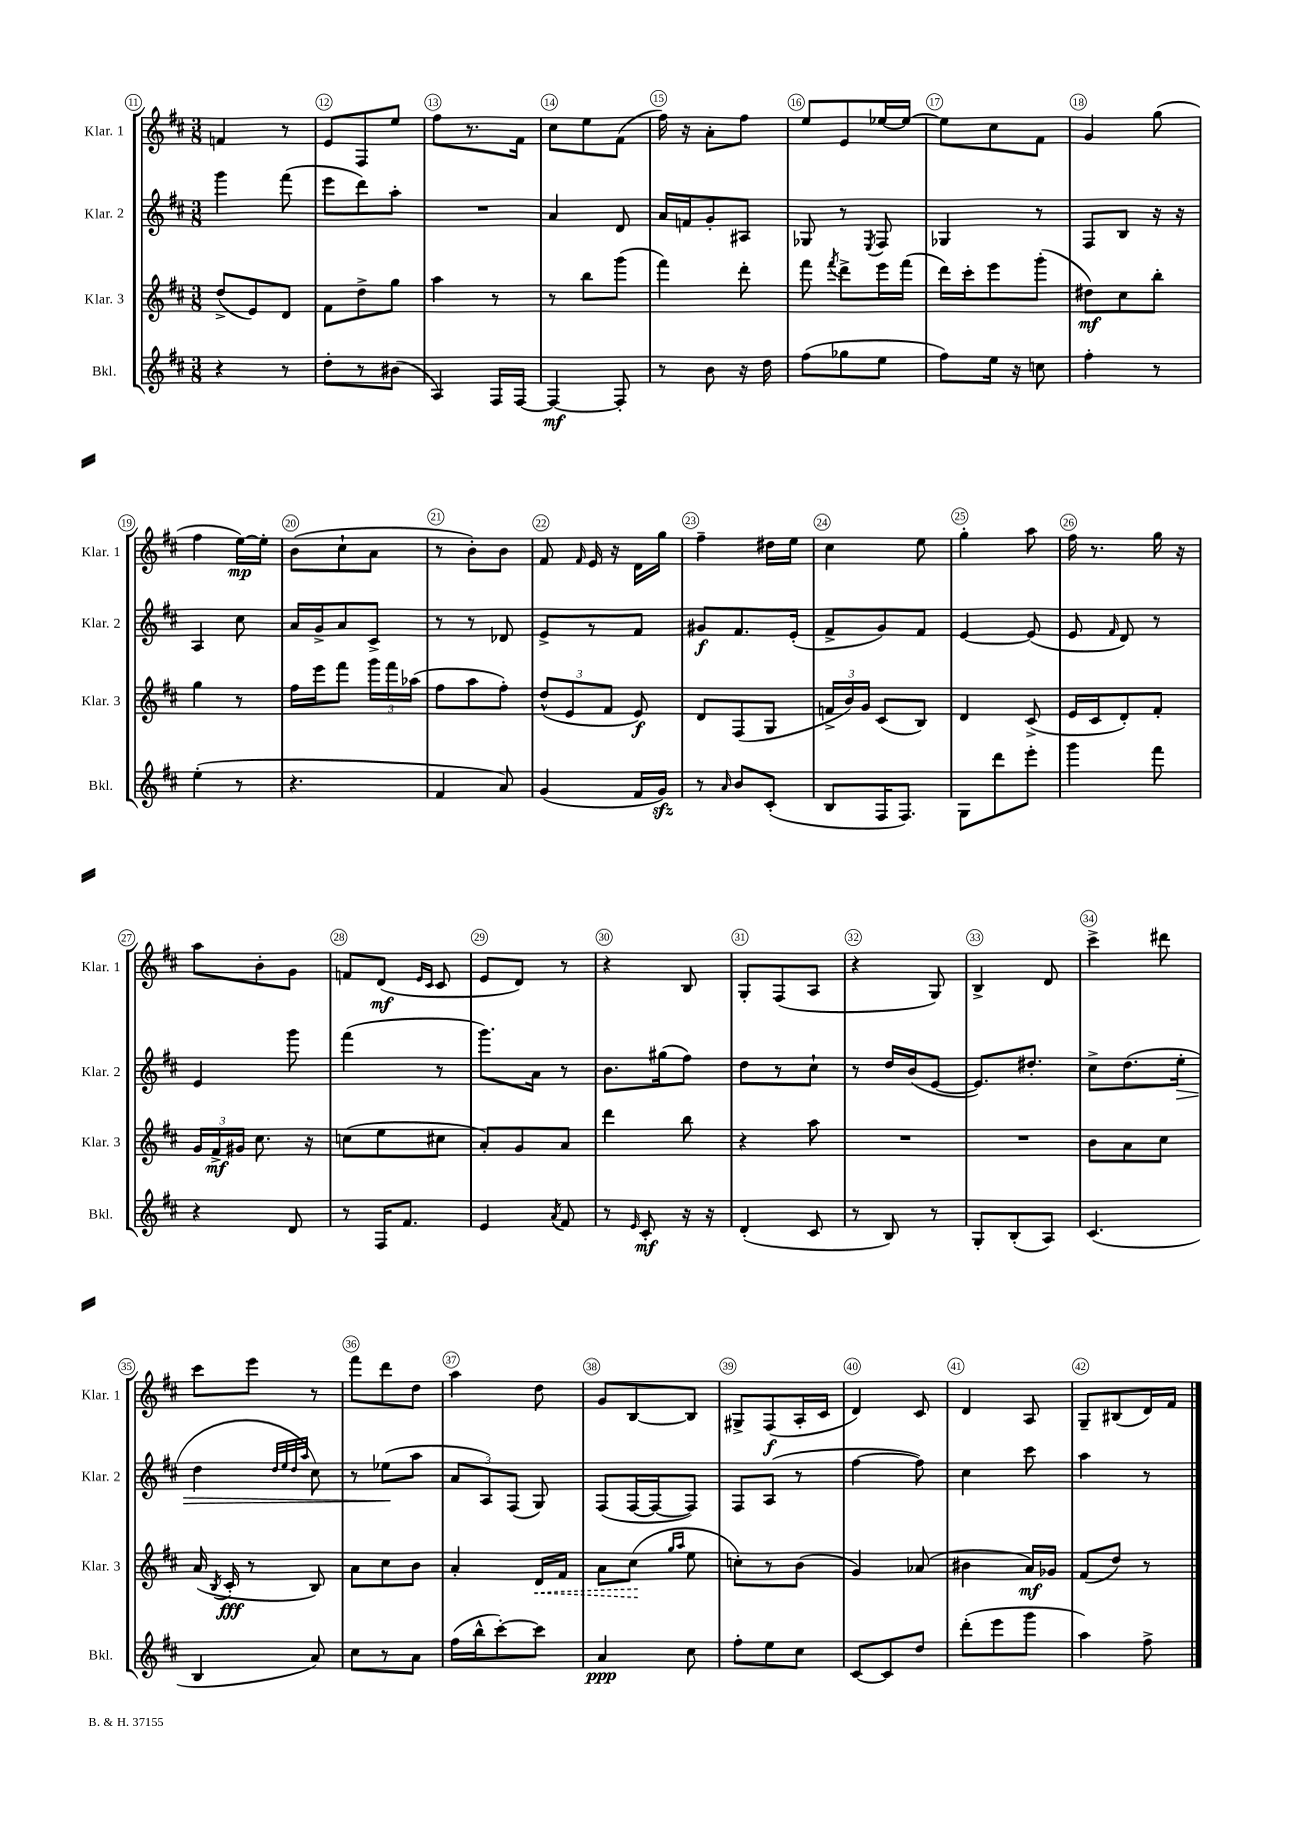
<<
\new StaffGroup <<
\new Staff = "s0" \with { instrumentName = "Klar. 1" shortInstrumentName = "Klar. 1" } {
    \clef treble \key d \major \numericTimeSignature \time 3/8
    \autoBeamOff f'4 r8 |
    e'8[ fis8 e''8] |
    fis''8[ r8. fis'16] |
    cis''8[ e''8 fis'8]( |
    fis''16) r16 a'8[-. fis''8] |
    e''8[ e'8 ees''16~ ees''16]~ |
    ees''8[ cis''8 fis'8] |
    g'4 g''8( |
    fis''4 e''16[~\mp) e''16]-. |
    b'8[( cis''8-! a'8] |
    r8 b'8[-.) b'8] |
    fis'8 \grace { fis'16 } e'16 r16 d'16[ g''16] |
    fis''4-- dis''16[ e''16] |
    cis''4 e''8 |
    g''4-. a''8 |
    fis''16 r8. g''16 r16 |
    a''8[ b'8-. g'8] |
    f'8[ d'8]\mf( \grace { e'16[ cis'16] } cis'8 |
    e'8[ d'8]) r8 |
    r4 b8 |
    g8[-. fis8( a8] |
    r4 g8) |
    b4-> d'8 |
    cis'''4-> dis'''8 |
    cis'''8[ e'''8] r8 |
    fis'''8[ d'''8 d''8] |
    a''4 d''8 |
    g'8[ b8~ b8] |
    gis8[-> fis8\f( a16-. cis'16] |
    d'4) cis'8 |
    d'4 a8 |
    g8[-- bis8( d'16) fis'16] \bar "|." |
}
\new Staff = "s1" \with { instrumentName = "Klar. 2" shortInstrumentName = "Klar. 2" } {
    \clef treble \key d \major \numericTimeSignature \time 3/8
    \autoBeamOff g'''4 fis'''8( |
    e'''8[ d'''8) a''8]-. |
    R4. |
    a'4 d'8 |
    a'16[ f'16 g'8-. ais8] |
    ges8 r8 \acciaccatura { e8 } fis8 |
    ges4 r8 |
    fis8[ b8] r16 r16 |
    a4 cis''8 |
    a'16[ g'16-> a'8 cis'8]-> |
    r8 r8 des'8 |
    e'8[-> r8 fis'8] |
    gis'8[\f fis'8. e'16]-.( |
    fis'8[-> g'8) fis'8] |
    e'4~ e'8( |
    e'8 \grace { fis'16 } d'8) r8 |
    e'4 g'''8 |
    fis'''4( r8 |
    g'''8.[) a'16] r8 |
    b'8.[ gis''16( fis''8]) |
    d''8[ r8 cis''8]-! |
    r8 d''16[ b'16( e'8]~ |
    e'8.[) dis''8.]-. |
    cis''8[-> d''8.( e''16]-.\> |
    d''4 \grace { d''32[ e''32 d''32 a''32] } cis''8) |
    r8 ees''8[\!( a''8] |
    \tuplet 3/2 { a'8[ a8) fis8]( } g8) |
    fis8[( fis16~ fis16~ fis8]) |
    fis8[ a8]( r8 |
    fis''4~ fis''8) |
    cis''4 cis'''8 |
    a''4 r8 \bar "|." |
}
\new Staff = "s2" \with { instrumentName = "Klar. 3" shortInstrumentName = "Klar. 3" } {
    \clef treble \key d \major \numericTimeSignature \time 3/8
    \autoBeamOff d''8[->( e'8) d'8] |
    fis'8[ d''8-> g''8] |
    a''4 r8 |
    r8 b''8[ g'''8]( |
    fis'''4) d'''8-. |
    fis'''8 \acciaccatura { fis'''8 } d'''8[-> e'''16 fis'''16]( |
    d'''16[) cis'''16-. e'''8 g'''8]-.( |
    dis''8[\mf) cis''8 b''8]-. |
    g''4 r8 |
    fis''16[ e'''16 fis'''8] \tuplet 3/2 { g'''16[ fis'''16 aes''16]( } |
    fis''8[ a''8 fis''8]-.) |
    \tuplet 3/2 { d''8[-^( e'8 fis'8] } e'8\f) |
    d'8[ fis8( g8] |
    \tuplet 3/2 { f'16[-> b'16) g'16] } cis'8[( b8]) |
    d'4 cis'8->( |
    e'16[ cis'16 d'8-.) fis'8]-. |
    \tuplet 3/2 { g'16[ fis'16->\mf gis'16] } cis''8. r16 |
    c''8[( e''8 cis''8] |
    a'8[-.) g'8 a'8] |
    d'''4 b''8 |
    r4 a''8 |
    R4. |
    R4. |
    b'8[ a'8 cis''8] |
    a'16( \acciaccatura { b8 } cis'16-.\fff r8 b8) |
    a'8[ cis''8 b'8] |
    a'4-. \once \override Hairpin.style = #'dashed-line d'16[\< fis'16] |
    a'8[ cis''8]\!( \grace { g''16[ a''16] } e''8 |
    c''8[-.) r8 b'8]( |
    g'4) aes'8( |
    bis'4 a'16[\mf) ges'16] |
    fis'8[( d''8]) r8 \bar "|." |
}
\new Staff = "s3" \with { instrumentName = "Bkl." shortInstrumentName = "Bkl." } {
    \clef treble \key d \major \numericTimeSignature \time 3/8
    \autoBeamOff r4 r8 |
    d''8[-. r8 bis'8]( |
    a4) fis16[ fis16]~ |
    fis4~\mf fis8-. |
    r8 b'8 r16 d''16 |
    fis''8[( ges''8 e''8] |
    fis''8[) e''16] r16 c''8 |
    fis''4-. r8 |
    e''4-.( r8 |
    r4. |
    fis'4 a'8) |
    g'4( fis'16[ g'16]\sfz) |
    r8 \grace { a'16 } b'8[ cis'8]-.( |
    b8[ fis16 fis8.]) |
    g8[ d'''8 e'''8]-. |
    g'''4 fis'''8 |
    r4 d'8 |
    r8 fis16[ fis'8.] |
    e'4 \acciaccatura { a'8 } fis'8 |
    r8 \grace { e'16 } cis'8-.\mf r16 r16 |
    d'4-.( cis'8 |
    r8 b8) r8 |
    g8[-. b8-.( a8]) |
    cis'4.( |
    b4 a'8) |
    cis''8[ r8 a'8] |
    fis''16[( b''16-^ cis'''8~-.) cis'''8] |
    a'4\ppp cis''8 |
    fis''8[-. e''8 cis''8] |
    cis'8[~ cis'8 d''8] |
    d'''8[-.( e'''8 g'''8] |
    a''4) fis''8-> \bar "|." |
}
>>
>>
\layout { \context { \Score currentBarNumber = #11 \override BarNumber.break-visibility = ##(#f #t #t) barNumberVisibility = #all-bar-numbers-visible \override BarNumber.stencil = #(make-stencil-circler 0.1 0.3 ly:text-interface::print) } }
